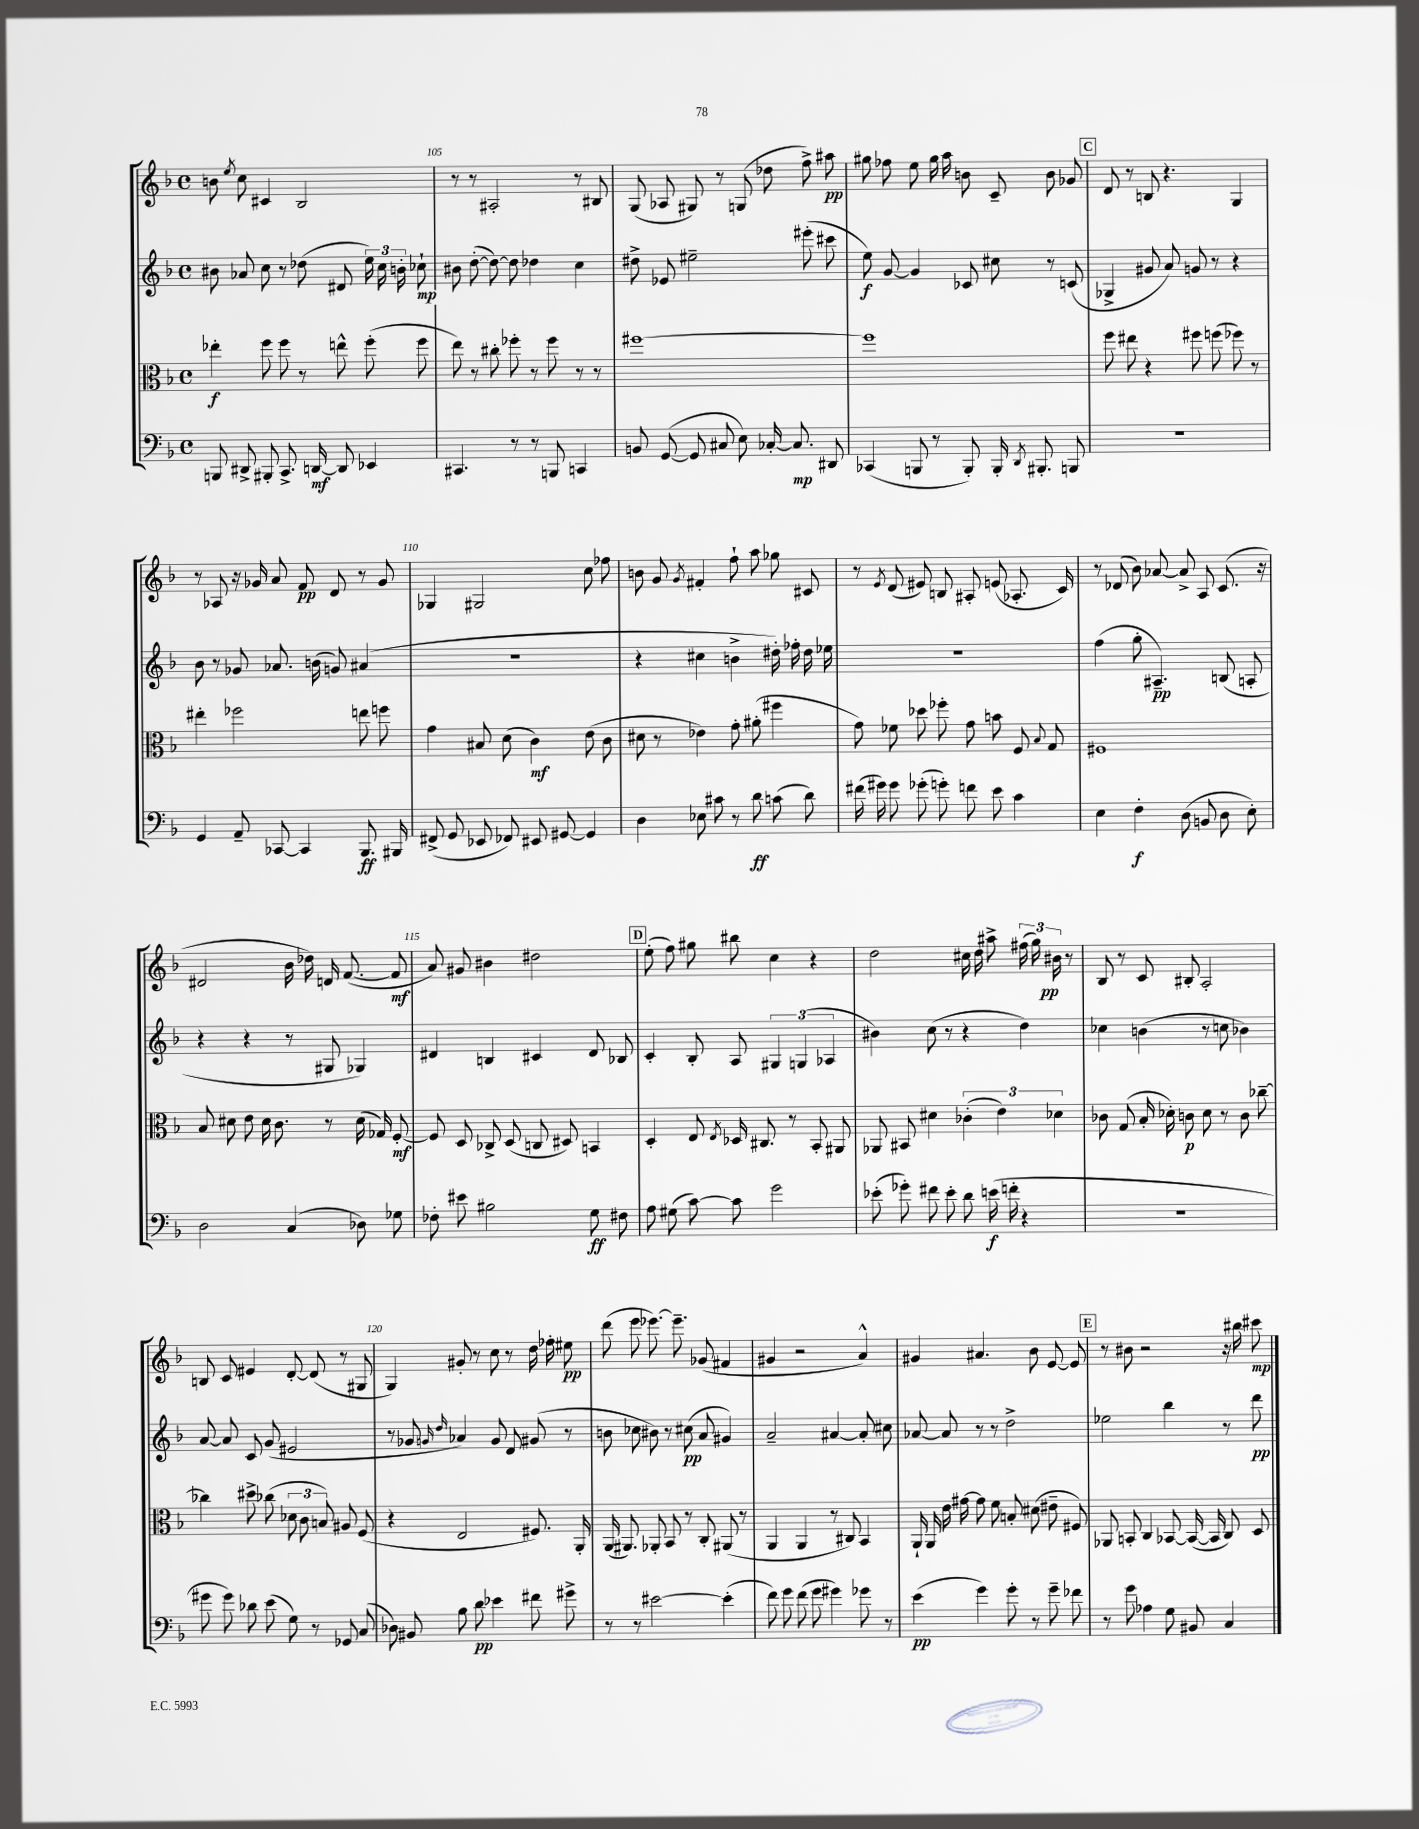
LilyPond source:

<<
\new StaffGroup <<
\new Staff = "s0" {
    \clef treble \key f \major \defaultTimeSignature \time 4/4
    \autoBeamOff b'8 \acciaccatura { e''8 } c''8 cis'4 bes2 |
    r8 r8 ais2-. r8 bis8 |
    g8( aes8 gis8) r8 g8( des''8 f''8->) ais''8\pp |
    gis''8 fes''8 e''8 gis''16 a''16 b'8 c'8-- b'8 ges'8 |
    \mark \markup { \box "C" } d'8 r8 b8 r4. g4 |
    r8 aes8 r16 ges'16 a'8 f'8\pp d'8 r8 ges'8 |
    ges4 gis2 c''8 fes''8 |
    b'8 g'8 \acciaccatura { g'8 } fis'4-. f''8-! a''8 ges''8 cis'8 |
    r8 \acciaccatura { e'8 } d'8( eis'8) b8 ais8-. e'8( aes8.-. c'16) |
    r8 des'8( bes'8) aes'8~ aes'8-> a8 c'8.( r16 |
    dis'2 bes'16 des''16) d'16 f'8.~( f'8\mf |
    a'8) gis'8 bis'4 dis''2 |
    \mark \markup { \box "D" } e''8-.( f''8) gis''8 bis''8 c''4 r4 |
    d''2 cis''16 d''16 ais''8-> \tuplet 3/2 { fis''16( g''16) bis'16\pp } r8 |
    bes8 r8 c'8 bis8-. a2-. |
    b8 c'8 eis'4 d'8~-. d'8( r8 gis8 |
    g4) gis'8-. r8 c''8 r8 d''16 fes''16-. eis''8\pp |
    d'''8( e'''8 ees'''8.~) ees'''8.-- ges'8( fis'4 |
    gis'4 r2 a'4-^) |
    gis'4 ais'4. bes'8 e'8~ e'8 |
    \mark \markup { \box "E" } r8 bis'8 r2 r16 bis''16 cis'''8\mp \bar "|." |
}
\new Staff = "s1" {
    \clef treble \key f \major \defaultTimeSignature \time 4/4
    \autoBeamOff bis'8 aes'8 c''8 r8 des''8( dis'8 \tuplet 3/2 { e''16) c''16 b'16-. } ces''8-!\mp |
    bis'8 d''8~-.( d''8~) d''8 des''4 c''4 |
    dis''8-> ees'8 eis''2-- eis'''8-.( cis'''8 |
    e''8\f) g'8~ g'4 ces'8 cis''8 r8 c'8( |
    \mark \markup { \box "C" } ges4-> gis'8 a'8) g'8 r8 r4 |
    bes'8 r8 ges'8 aes'8. b'16( g'8) ais'4( |
    R1 |
    r4 cis''4 b'4-> dis''16-.) fes''16-. dis''16 ees''16 |
    R1 |
    f''4( g''8-. ais4.--\pp) b8( a8-. |
    r4 r4 r8 gis8 ges4) |
    dis'4 b4 cis'4 dis'8 bes8 |
    \mark \markup { \box "D" } c'4-. bes8-. a8 \tuplet 3/2 { gis4 g4( aes4 } |
    bis'4) c''8( r8 r4 d''4) |
    ces''4 b'4( r8 c''8 bes'4) |
    a'8~ a'8 c'8 g'8( eis'2 |
    r8 ges'8 \grace { g'16 d''16 } aes'4) g'8 d'8 gis'8( r8 |
    b'8 ces''8 bis'8) r8 cis''8\pp( a'8 gis'4) |
    a'2-- ais'4~ ais'8-. cis''8 |
    aes'8~ aes'8 r8 r8 d''2-> |
    \mark \markup { \box "E" } ees''2 bes''4 r8 d'''8\pp \bar "|." |
}
\new Staff = "s2" {
    \clef alto \key f \major \defaultTimeSignature \time 4/4
    \autoBeamOff ees''4-.\f f''8 f''8 r8 e''8-^ f''8-.( f''8 |
    e''8) r8 cis''8-. fes''8-. r8 fes''8 r8 r8 |
    fis''1~ |
    fis''1 |
    \mark \markup { \box "C" } f''8 eis''8 r4 fis''8 f''8( fes''8) r8 |
    eis''4-. fes''2 e''8 f''8 |
    g'4 bis8 d'8( c'4\mf) e'8( c'8 |
    dis'8 r8 ees'4) g'8-. ais'8-.( fis''4 |
    g'8) fes'8 des''8 fes''8-. g'8 b'8 f8 \appoggiatura { bes8 } g8 |
    fis1 |
    bes8 dis'8 e'8 dis'16 c'8. r8 dis'16( ges16) f8~-.\mf |
    f8 d8 ces8-> d8( c8 dis8) b,4 |
    \mark \markup { \box "D" } d4-. e8 \acciaccatura { e8 } des16 cis8. r8 bes,8-. ais,8 |
    aes,8 bis,8 dis'4 \tuplet 3/2 { ces'4-.( e'4) des'4 } |
    ces'8 g8( bes16-. des'16-.) c'8\p des'8 r8 c'8 ces''8~-- |
    ces''4 dis''8-> ces''8( \tuplet 3/2 { des'8 c'8 b8) } ais8 f8( |
    r4 e2 fis8.) a,16-. |
    a,16( ais,8.) aes,8-. bes,8 r8 c8-. ais,8( r8 |
    a,4 a,4 r8 cis8) bes,4 |
    a,16-! a,16 e'16 gis'16~ gis'8 f'8 b8-. dis'8( eis'8-- fis8) |
    \mark \markup { \box "E" } aes,8 b,8-. c4 bes,8~ bes,16~( bes,16 c8) d8 \bar "|." |
}
\new Staff = "s3" {
    \clef bass \key f \major \defaultTimeSignature \time 4/4
    \autoBeamOff b,,8 dis,8-> bis,,8-. c,8.-> d,16~\mf d,8 ees,4 |
    cis,4. r8 r8 b,,8 c,4 |
    b,8 g,8~( g,8 cis8 e8) ces16~-. ces8.\mp dis,8 |
    ces,4( b,,8 r8 b,,8-.) b,,16-. \acciaccatura { d,8 } bis,,8.-. b,,8 |
    \mark \markup { \box "C" } r1 |
    g,4 a,8-- ces,8~ ces,4 bes,,8.\ff bis,,16 |
    fis,8->( g,8 ees,8 fes,8) eis,8 gis,8~ gis,4 |
    d4 ees8 cis'8 r8 d'8\ff c'8( d'8) |
    fis'16( gis'16) gis'8 ges'8-.( g'8-.) f'8 e'8 c'4 |
    e4 f4-.\f d8( b,8 d8 e8-.) |
    d2 c4( des8) ges8 |
    fes8-. eis'8 bis2 g8\ff fis8 |
    \mark \markup { \box "D" } a8 gis8( c'8~) c'8 g'2 |
    ees'8-.( ges'8-.) fis'8 ees'8-. d'8 e'16\f( f'16-. r4 |
    R1 |
    gis'8 gis'8) des'8 e'8( g8) r8 ges,8 c8( |
    des8) bis,8 bes8 d'8\pp ees'4 fis'8 gis'8-> |
    r8 r8 eis'2~ eis'4-.( |
    f'8) g'8 f'8( g'8 gis'4) ges'8 r8 |
    e'4\pp( g'4) g'8-. r8 g'8-- fes'8 |
    \mark \markup { \box "E" } r8 g'8 aes4 g8 bis,8 c4 \bar "|." |
}
>>
>>
\layout { \context { \Score currentBarNumber = #104 \override BarNumber.break-visibility = ##(#f #t #t) barNumberVisibility = #(every-nth-bar-number-visible 5) } }
